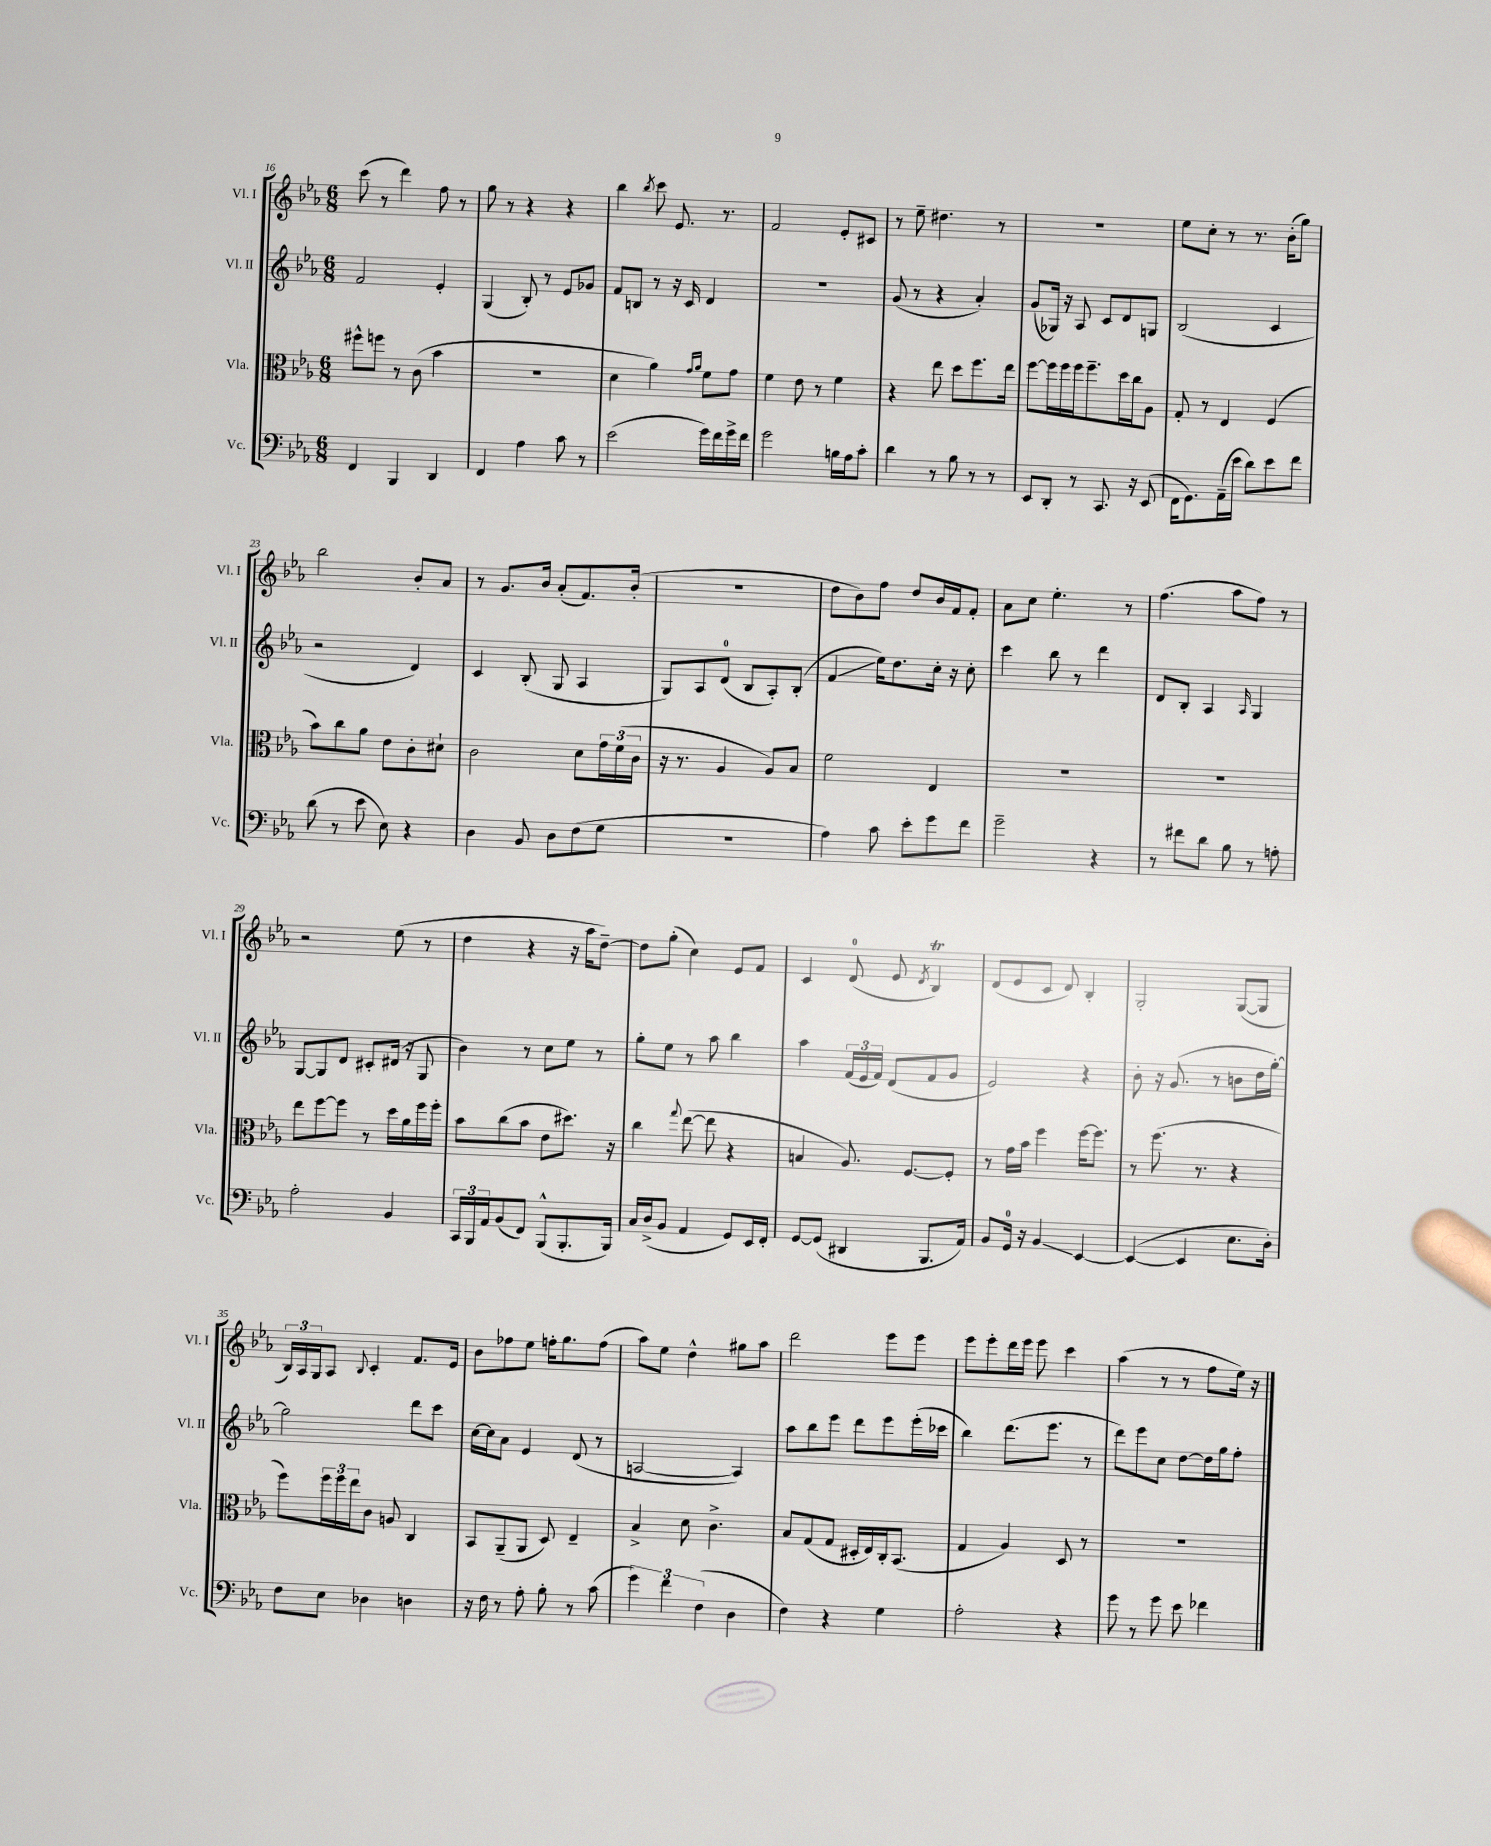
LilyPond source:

<<
\new StaffGroup <<
\new Staff = "s0" \with { instrumentName = "Vl. I" shortInstrumentName = "Vl. I" } {
    \clef treble \key ees \major \numericTimeSignature \time 6/8
    c'''8( r8 d'''4) f''8 r8 |
    g''8 r8 r4 r4 |
    bes''4 \acciaccatura { bes''8 } c'''8 ees'8. r8. |
    f'2 ees'8-. cis'8 |
    r8 ees''8-- dis''4. r8 |
    R2. |
    ees''8 c''8-. r8 r8. bes'16-.( g''8) |
    bes''2 bes'8-. aes'8 |
    r8 g'8. bes'16 aes'8-.( f'8.) bes'16-.( |
    R2. |
    d''8 bes'8) f''8 d''8 bes'16 f'16 f'8-. |
    aes'8 c''8 ees''4.-. r8 |
    f''4.( aes''8 f''8) r8 |
    r2 ees''8( r8 |
    d''4 r4 r16 aes''16 d''8~--) |
    d''8 g''8-.( c''4) ees'8 f'8 |
    c'4 d'8-0( ees'8 \acciaccatura { d'8 } bes4\trill) |
    d'8( ees'8 c'8 d'8) bes4-. |
    g2-. g8~( g8 |
    \tuplet 3/2 { bes16) aes16 g16 } aes8 \appoggiatura { bes8 } c'4-. f'8. ees'16 |
    bes'8 fes''8 ees''8 f''16-. g''8. f''8( |
    aes''8) ees''8 d''4-^ gis''8 aes''8 |
    d'''2 ees'''8 ees'''8 |
    ees'''8 ees'''8-. d'''16 ees'''16 ees'''8 c'''4 |
    aes''4( r8 r8 f''8 ees''16) r16 \bar "|." |
}
\new Staff = "s1" \with { instrumentName = "Vl. II" shortInstrumentName = "Vl. II" } {
    \clef treble \key ees \major \numericTimeSignature \time 6/8
    f'2 ees'4-. |
    g4( bes8-.) r8 ees'8 ges'8 |
    f'8 b8 r8 r16 c'16 d'4 |
    R2. |
    g'8( r8 r4 aes'4-.) |
    g'8( ges16) r16 aes8 c'8 d'8 g8 |
    bes2( c'4 |
    r2 d'4) |
    c'4 bes8-.( g8 aes4 |
    g8) aes8 d'8-0( bes8 aes8-.) bes8-.( |
    f'4\glissando ees''16) d''8. c''16-. r16 c''8-. |
    c'''4 bes''8 r8 d'''4 |
    d'8 bes8-. aes4 \grace { aes16 } g4 |
    g8~ g8 d'8 cis'8-. dis'16( r16 g8 |
    bes'4) r8 c''8 ees''8 r8 |
    g''8-. ees''8 r8 aes''8 bes''4 |
    aes''4 \tuplet 3/2 { f'16( ees'16 f'16) } d'8( f'8 g'8 |
    ees'2) r4 |
    bes'8-. r16 g'8.( r8 b'8 d''16 g''16~-.) |
    g''2 d'''8 c'''8 |
    c''16~ c''16 aes'8 ees'4 d'8( r8 |
    a2~ a4) |
    aes''8 bes''8 ees'''8 d'''8 ees'''8 ees'''16-.( ces'''16 |
    bes''4) d'''8.( ees'''8. r8 |
    d'''8) ees'''8 c''8 d''8~ d''16 g''16 f''8-. \bar "|." |
}
\new Staff = "s2" \with { instrumentName = "Vla." shortInstrumentName = "Vla." } {
    \clef alto \key ees \major \numericTimeSignature \time 6/8
    fis''8-^ f''8 r8 c'8( bes'4 |
    R2. |
    d'4 aes'4) \grace { g'16 aes'16 } f'8 g'8 |
    f'4 ees'8 r8 f'4 |
    r4 ees''8 d''8 f''8. ees''16 |
    f''8~ f''16 f''16 f''16 f''8.-- d''16 c''16 aes8 |
    g8-. r8 ees4 f4( |
    bes'8) c''8 aes'8 ees'8 c'8-. dis'8-! |
    c'2 d'8 \tuplet 3/2 { g'16 f'16( c'16 } |
    r16 r8. aes4 aes8) bes8 |
    f'2 ees4 |
    R2. |
    R2. |
    ees''8 f''8~ f''8 r8 d''16 aes'16 f''16 f''16-. |
    bes'8 c''8( bes'8 ees'8 dis''8.) r16 |
    c''4 \appoggiatura { g''8 } ees''8~( ees''8 r4 |
    b4 aes8.) f8.~ f8-. |
    r8 g'16 bes'16 f''4 f''16~ f''8. |
    r8 f''8.( r8. r4 |
    f''8) \tuplet 3/2 { f''16 f''16 ees''16 } c'8 a8 c4 |
    bes,8 aes,8--( aes,8 d8) ees4-- |
    bes4-> d'8 c'4.-> |
    bes8 g8( g8 dis16-. ees16) c16-. bes,8.( |
    g4 aes4) d8 r8 |
    R2. \bar "|." |
}
\new Staff = "s3" \with { instrumentName = "Vc." shortInstrumentName = "Vc." } {
    \clef bass \key ees \major \numericTimeSignature \time 6/8
    f,4 bes,,4 d,4 |
    f,4 aes4 c'8 r8 |
    ees'2( g'16) f'16 g'16-> f'16 |
    g'2 b16 aes16 c'8-. |
    d'4 r8 bes8 r8 r8 |
    ees,8 d,8-. r8 c,8. r16 ees,8( |
    f,16 g,8.) aes,16--( ees'16 d'8) ees'8 f'8 |
    d'8( r8 ees'8 ees8) r4 |
    d4 bes,8 d8 f8( g8 |
    R2. |
    aes4) c'8 ees'8-. g'8 f'8 |
    g'2-- r4 |
    r8 fis'8 d'8 bes8 r8 a8-. |
    aes2-. bes,4 |
    \tuplet 3/2 { c,16 bes,,16 aes,16 } bes,8( f,8) bes,,8-^( bes,,8.-. bes,,16) |
    c16 d16->( bes,8 aes,4 g,8) ees,16 f,16-. |
    g,8~ g,8( dis,4 bes,,8. aes,16) |
    bes,8 g,16-0 r16 bes,4\glissando ees,4~ |
    ees,4~( ees,4 ees8. d16-.) |
    f8 ees8 des4 d4 |
    r16 f16 r8 aes8-. bes8-. r8 c'8( |
    \tuplet 3/2 { g'4) f'4 f4( } d4 |
    f4) r4 g4 |
    aes2-. r4 |
    g'8 r8 g'8 ees'8 fes'4 \bar "|." |
}
>>
>>
\layout { \context { \Score currentBarNumber = #16 } }
